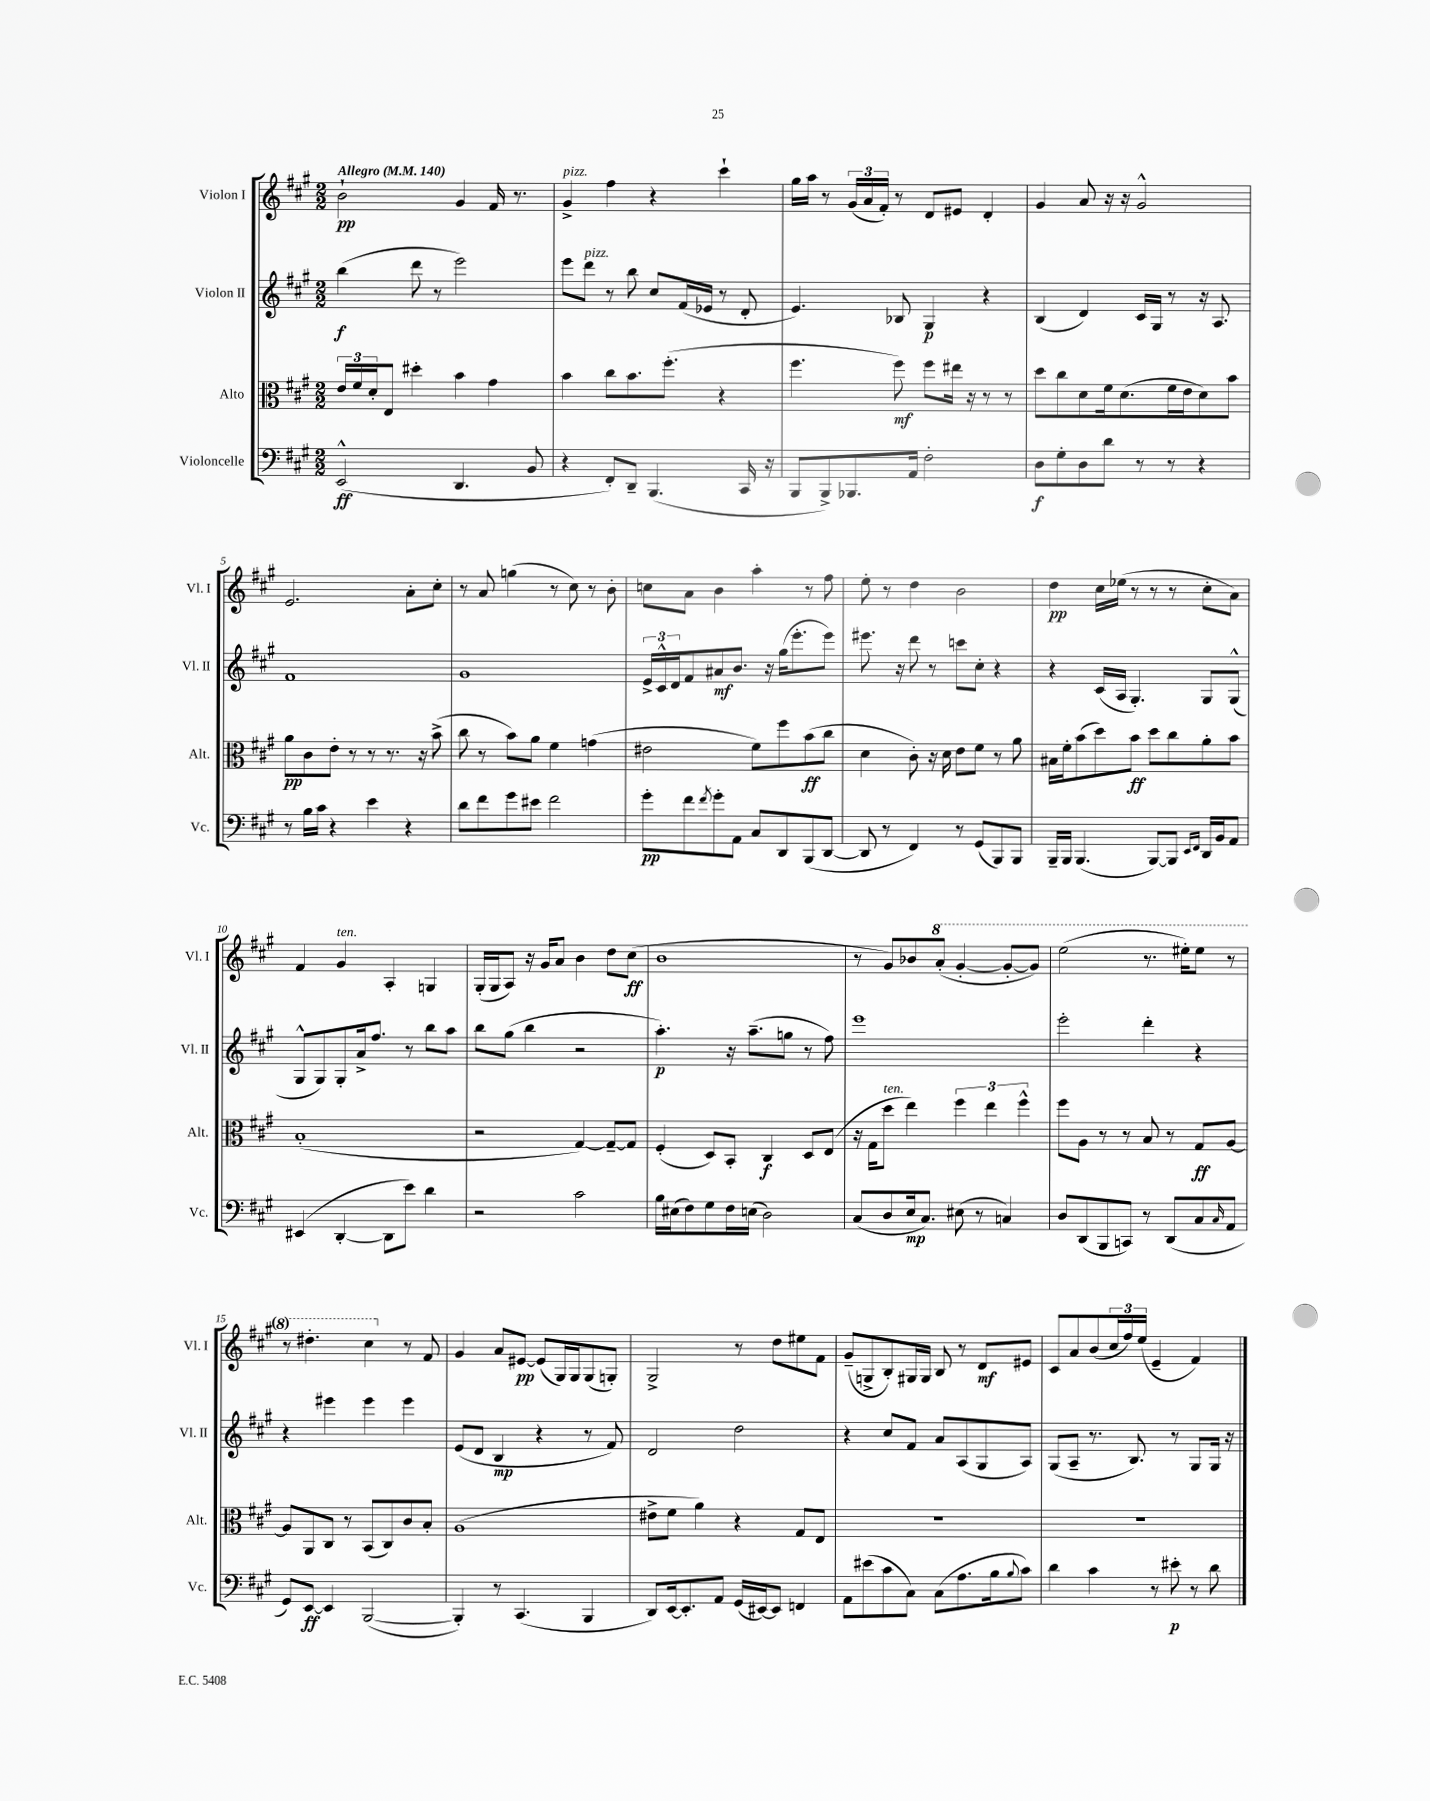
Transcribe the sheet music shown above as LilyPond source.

<<
\new StaffGroup <<
\new Staff = "s0" \with { instrumentName = "Violon I" shortInstrumentName = "Vl. I" } {
    \clef treble \key a \major \numericTimeSignature \time 2/2 \tempo "Allegro" 4 = 140
    b'2-!\pp gis'4 fis'16 r8. |
    gis'4->^\markup { \italic "pizz." } fis''4 r4 cis'''4-! |
    gis''16 a''16 r8 \tuplet 3/2 { gis'16( a'16 fis'16-.) } r8 d'8 eis'8 d'4-. |
    gis'4 a'8 r16 r16 gis'2-^ |
    e'2. a'8-. cis''8-. |
    r8 a'8 g''4( r8 cis''8) r8 b'8-. |
    c''8 a'8 b'4 a''4-. r8 fis''8 |
    e''8-. r8 d''4 b'2 |
    d''4\pp cis''16 ees''16( r8 r8 r8 cis''8-. a'8) |
    fis'4 gis'4^\markup { \italic "ten." } a4-. g4 |
    gis16-.( gis16 a8) r16 gis'16 a'8 b'4 d''8 cis''8\ff( |
    b'1 |
    r8 gis'8) bes'8 \ottava #1 a''8-.( gis''4~-. gis''8~-. gis''8) |
    e'''2( r8. eis'''16-.) eis'''8 r8 |
    r8 dis'''4.-. cis'''4 \ottava #0 r8 fis'8 |
    gis'4 a'8 eis'8~\pp eis'8( gis16) gis16 gis8( g8-.) |
    gis2-> r8 d''8 eis''8 fis'8 |
    gis'8--( g8-> b8-.) gis16 gis16 b8 r8 d'8\mf eis'8 |
    cis'8 a'8 b'8( \tuplet 3/2 { cis''16 fis''16) e''16( } e'4-- fis'4) \bar "|." |
}
\new Staff = "s1" \with { instrumentName = "Violon II" shortInstrumentName = "Vl. II" } {
    \clef treble \key a \major \numericTimeSignature \time 2/2
    b''4\f( d'''8 r8 e'''2) |
    e'''8 d'''8^\markup { \italic "pizz." } r8 b''8 cis''8 fis'16( ees'16 r8 d'8-. |
    e'4.) bes8 gis4\p r4 |
    b4( d'4) cis'16 gis16 r8 r16 a8. |
    fis'1 |
    gis'1 |
    \tuplet 3/2 { e'16-> cis'16-^ d'16 } fis'8 ais'8\mf b'8. r16 gis''16( e'''8.-. e'''8) |
    eis'''8. r16 d'''8 r8 c'''8 cis''8-. r4 |
    r4 cis'16( a16 gis4.-.) gis8 gis8-^( |
    gis8-^ gis8) gis8-. a'16-> fis''8. r8 b''8 a''8 |
    b''8 gis''8( b''4 r2 |
    a''4.-.\p) r16 a''8.--( g''8 r8 fis''8) |
    e'''1 |
    e'''2-. d'''4-. r4 |
    r4 eis'''4 eis'''4 eis'''4 |
    e'8( d'8 b4\mp r4 r8 fis'8) |
    d'2 d''2 |
    r4 cis''8 fis'8 a'8 a8( gis8 a8) |
    gis8( a8-- r8. b8.) r8 gis8 gis16 r16 \bar "|." |
}
\new Staff = "s2" \with { instrumentName = "Alto" shortInstrumentName = "Alt." } {
    \clef alto \key a \major \numericTimeSignature \time 2/2
    \tuplet 3/2 { e'16 fis'16 d'16-. } e8 dis''4-. b'4 gis'4 |
    b'4 cis''8 b'8. fis''8.-.( r4 |
    fis''4. fis''8\mf) fis''8 eis''16 r16 r8 r8 |
    d''8 cis''8 d'8 fis'16 d'8.( fis'16 e'16 d'8) b'8 |
    a'8\pp cis'8 e'8-. r8 r8 r8. r16 b'8->( |
    cis''8 r8 b'8) a'8 fis'4 g'4( |
    eis'2 fis'8) fis''8 b'8\ff( cis''8 |
    d'4 cis'8-.) r16 d'16 e'8 fis'8 r8 a'8 |
    bis16 fis'16-. b'8( d''8) b'8\ff d''8 cis''8 a'8-. b'8 |
    b1-.( |
    r2 gis4~) gis8~-- gis8 |
    fis4-.( d8) b,8-. cis4\f d8 e8( |
    r16 gis16 d''8^\markup { \italic "ten." } e''4) \tuplet 3/2 { fis''4 e''4 fis''4-^ } |
    fis''8 a8 r8 r8 b8 r8 gis8\ff a8~ |
    a8 a,8 cis8 r8 b,8( cis8) cis'8 b8-. |
    a1( |
    eis'8-> fis'8 a'4) r4 gis8 e8 |
    R1 |
    R1 \bar "|." |
}
\new Staff = "s3" \with { instrumentName = "Violoncelle" shortInstrumentName = "Vc." } {
    \clef bass \key a \major \numericTimeSignature \time 2/2
    e,2-^\ff( d,4. b,8 |
    r4 fis,8-.) d,8-- b,,4.( cis,16 r16 |
    b,,8 b,,8->) bes,,8. a,16 fis2-. |
    d8\f gis8-. d8 d'8 r8 r8 r4 |
    r8 b16 cis'16 r4 e'4 r4 |
    d'8 fis'8 gis'8 eis'8 fis'2 |
    gis'8-.\pp fis'8 \acciaccatura { fis'8 } gis'8-. a,8 cis8 d,8 b,,8( d,8~ |
    d,8 r8 fis,4) r8 gis,8( b,,8) b,,8 |
    b,,16-- b,,16 b,,4.( b,,8~) b,,8 \grace { e,16 fis,16 } d,16 b,16 a,8 |
    eis,4( d,4~-. d,8 e'8) d'4 |
    r2 cis'2 |
    b16 eis16( fis8) gis8 fis16 e16( d2) |
    cis8( d8 e16\mp cis8.) eis8( r8 c4) |
    d8 d,8( b,,8 c,8) r8 d,8( cis8 \grace { cis16 } a,8 |
    gis,8) e,8~\ff e,4 b,,2~( |
    b,,4-.) r8 cis,4.( b,,4 |
    d,8) e,16~ e,8.-. a,8 gis,16( eis,16~) eis,8 f,4 |
    a,8 eis'8( cis'8 cis8) cis8( a8. b16 \appoggiatura { b8 } cis'8) |
    d'4 cis'4 r8 eis'8-.\p r8 d'8 \bar "|." |
}
>>
>>
